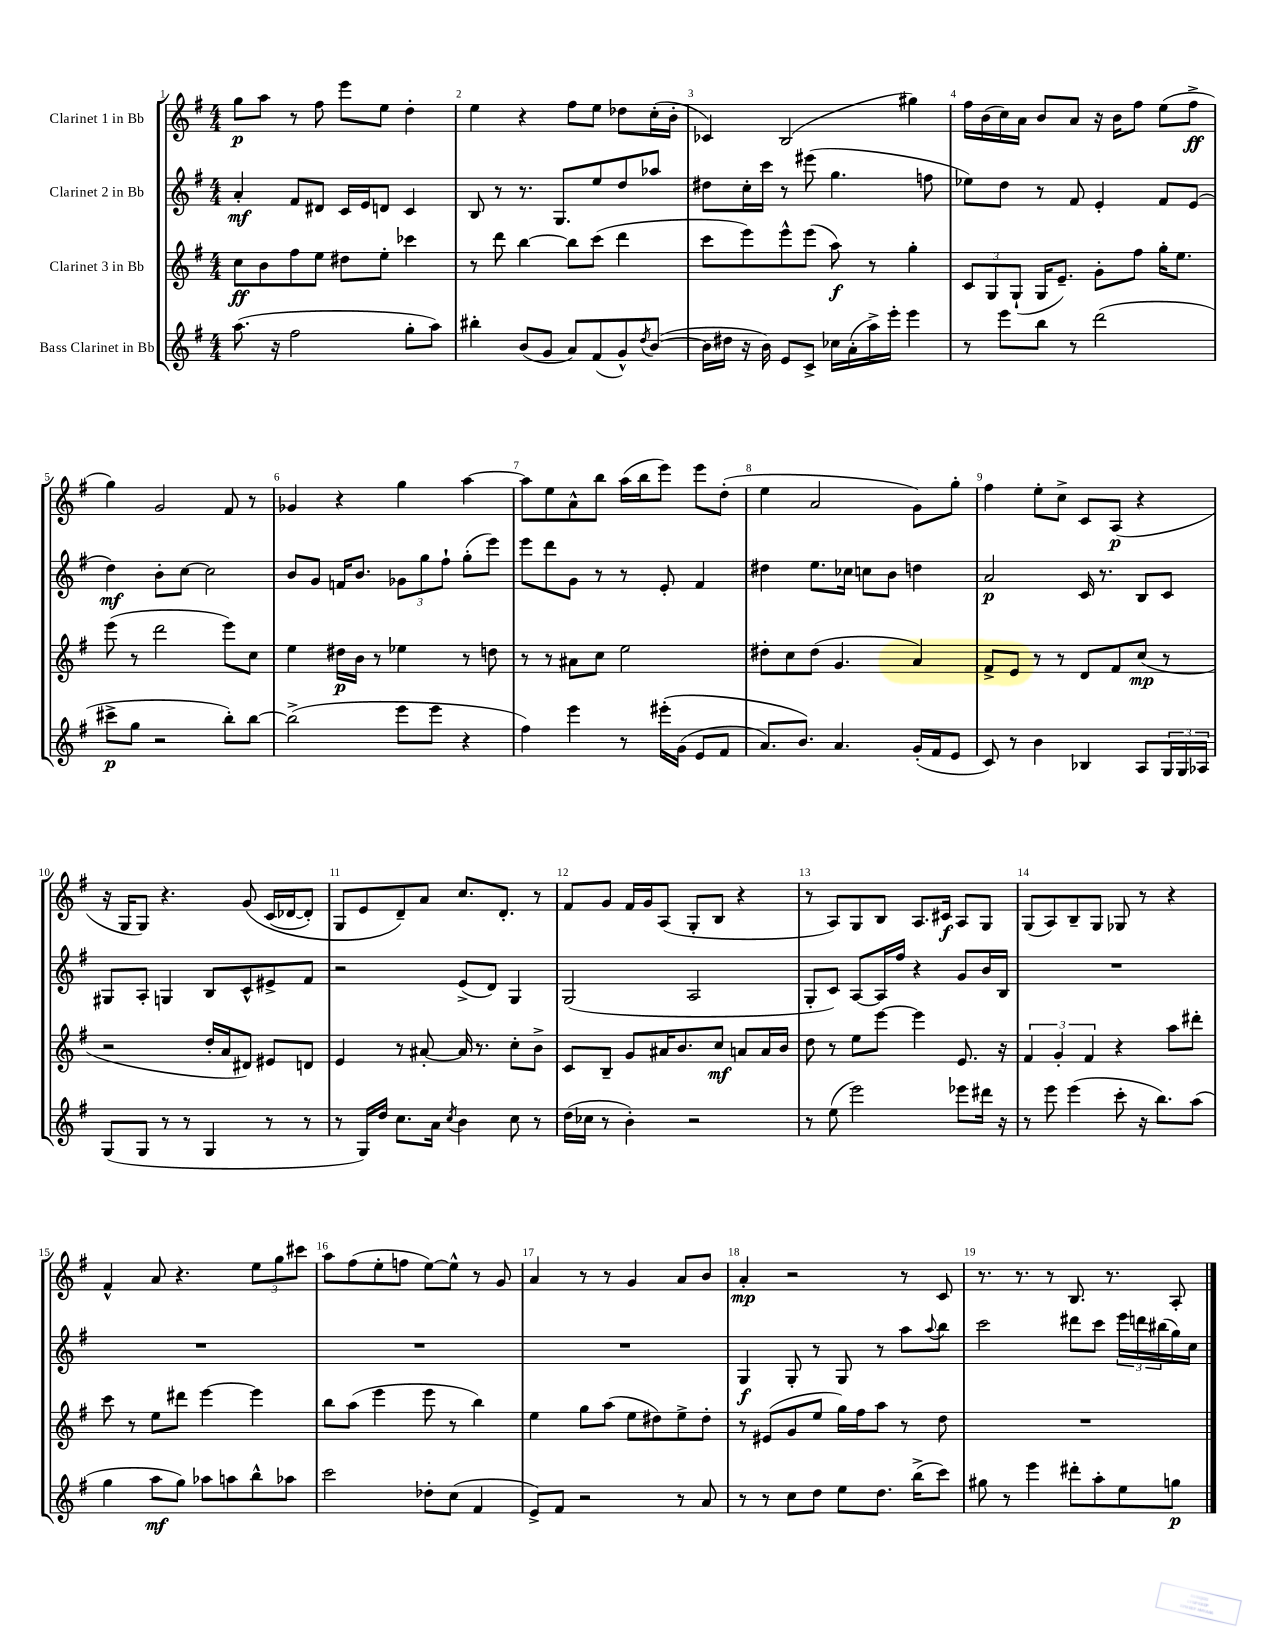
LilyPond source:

<<
\new StaffGroup <<
\new Staff = "s0" \with { instrumentName = "Clarinet 1 in Bb" } {
    \clef treble \key g \major \numericTimeSignature \time 4/4
    g''8\p a''8 r8 fis''8 e'''8 e''8 d''4-. |
    e''4 r4 fis''8 e''8 des''8 c''16-.( b'16-. |
    ces'4) b2( gis''4) |
    fis''16 b'16( c''16) a'16 b'8 a'8 r16 b'16 fis''8 e''8( fis''8->\ff |
    g''4) g'2 fis'8 r8 |
    ges'4 r4 g''4 a''4~ |
    a''8 e''8 a'8-^ b''8 a''16( b''16 e'''8) e'''8 d''8-.( |
    e''4 a'2 g'8) g''8-. |
    fis''4 e''8-. c''8-> c'8 a8\p( r4 |
    r16 g16 g8) r4. g'8\( c'16( des'16~ des'8-.) |
    g8 e'8 d'8--\) a'8 c''8. d'8.-. r8 |
    fis'8 g'8 fis'16 g'16 a8( g8-. b8 r4 |
    r8 a8) g8 b8 a8. cis'16\f a8 g8 |
    g8( a8) b8-- g8 ges8 r8 r4 |
    fis'4-^ a'8 r4. \tuplet 3/2 { e''8 g''8 cis'''8 } |
    a''8 fis''8( e''8-. f''8 e''8~) e''8-^ r8 g'8 |
    a'4 r8 r8 g'4 a'8 b'8 |
    a'4-.\mp r2 r8 c'8 |
    r8. r8. r8 b8. r8. a8-. \bar "|." |
}
\new Staff = "s1" \with { instrumentName = "Clarinet 2 in Bb" } {
    \clef treble \key g \major \numericTimeSignature \time 4/4
    a'4-.\mf fis'8 dis'8 c'16 e'16 d'8 c'4 |
    b8 r8 r8. g8. e''8 d''8 aes''8 |
    dis''8 c''16-. c'''16 r8 eis'''8( g''4. f''8 |
    ees''8) d''8 r8 fis'8 e'4-. fis'8 e'8( |
    d''4\mf) b'8-. c''8~ c''2 |
    b'8 g'8 f'16 b'8. \tuplet 3/2 { ges'8 g''8 fis''8-! } g''8-.( e'''8) |
    e'''8 d'''8 g'8 r8 r8 e'8-. fis'4 |
    dis''4 e''8. ces''16 c''8 b'8 d''4 |
    a'2\p c'16 r8. b8 c'8 |
    gis8 a8-. g4 b8 c'8-^ eis'8-> fis'8 |
    r2 e'8->( d'8) g4 |
    g2( a2 |
    g8-. c'8) a8~ a16 fis''16 r4 g'8 b'16 b16 |
    R1 |
    R1 |
    R1 |
    R1 |
    g4\f g8-. r8 g8 r8 a''8 \appoggiatura { a''8 } b''8 |
    c'''2 dis'''8 c'''8 \tuplet 3/2 { e'''16 d'''16 bis''16( } g''16) c''16 \bar "|." |
}
\new Staff = "s2" \with { instrumentName = "Clarinet 3 in Bb" } {
    \clef treble \key g \major \numericTimeSignature \time 4/4
    c''8\ff b'8 fis''8 e''8 dis''8 e''8-. ces'''4 |
    r8 d'''8 b''4~ b''8 c'''8( d'''4 |
    c'''8 e'''8) e'''8-^ e'''8( a''8\f) r8 g''4-. |
    \tuplet 3/2 { c'8 g8 g8-!( } g16 e'8.--) g'8-. fis''8 g''16-. e''8. |
    e'''8( r8 d'''2 e'''8) c''8 |
    e''4 dis''16\p b'16 r8 ees''4 r8 d''8 |
    r8 r8 ais'8 c''8 e''2 |
    dis''8-. c''8 dis''8( g'4. a'4) |
    fis'8-> e'8 r8 r8 d'8 fis'8 c''8\mp( r8 |
    r2 d''16-. a'16 dis'8) eis'8 d'8 |
    e'4 r8 ais'8~-. ais'16 r8. c''8-. b'8-> |
    c'8 b8-- g'8 ais'16 b'8. c''8\mf a'8 a'16 b'16 |
    d''8 r8 e''8 e'''8~ e'''4 e'8. r16 |
    \tuplet 3/2 { fis'4 g'4-. fis'4 } r4 a''8 dis'''8-. |
    c'''8 r8 e''8 dis'''8 e'''4~ e'''4 |
    b''8 a''8( e'''4 e'''8 r8 b''4) |
    e''4 g''8 a''8( e''8 dis''8) e''8-> dis''8-. |
    r8 eis'8( g'8 e''8 g''16) fis''16 a''8 r8 d''8 |
    R1 \bar "|." |
}
\new Staff = "s3" \with { instrumentName = "Bass Clarinet in Bb" } {
    \clef treble \key g \major \numericTimeSignature \time 4/4
    a''8.( r16 fis''2 g''8-. a''8) |
    bis''4-. b'8( g'8 a'8) fis'8( g'8-^) \acciaccatura { d''8 } b'8~( |
    b'16 dis''16 r16 b'16) e'8 c'8-> ces''16 a'16-.( a''16->) e'''16-. e'''4 |
    r8 e'''8 b''8 r8 d'''2( |
    cis'''8->\p g''8 r2 b''8-.) b''8~ |
    b''2->( e'''8 e'''8 r4 |
    fis''4) e'''4 r8 eis'''16-.\( g'16( e'8 fis'8 |
    a'8.) b'8.\) a'4. g'16-.( fis'16 e'8 |
    c'8) r8 b'4 bes4 a8 \tuplet 3/2 { g16 g16 aes16 } |
    g8( g8 r8 r8 g4 r8 r8 |
    r8 g16) d''16 c''8. a'16 \acciaccatura { c''8 } b'4 c''8 r8 |
    d''16( ces''16 r8 b'4-.) r2 |
    r8 e''8( e'''2) ees'''8 dis'''16 r16 |
    r8 e'''8 e'''4( c'''8-. r16 b''8.) a''8( |
    g''4 a''8\mf g''8) aes''8 a''8 b''8-^ aes''8 |
    c'''2 des''8-. c''8( fis'4 |
    e'8->) fis'8 r2 r8 a'8 |
    r8 r8 c''8 d''8 e''8 d''8. b''16->( c'''8) |
    gis''8 r8 e'''4 dis'''8-. a''8-. e''8 g''8\p \bar "|." |
}
>>
>>
\layout { \context { \Score \override BarNumber.break-visibility = ##(#f #t #t) barNumberVisibility = #all-bar-numbers-visible } }
